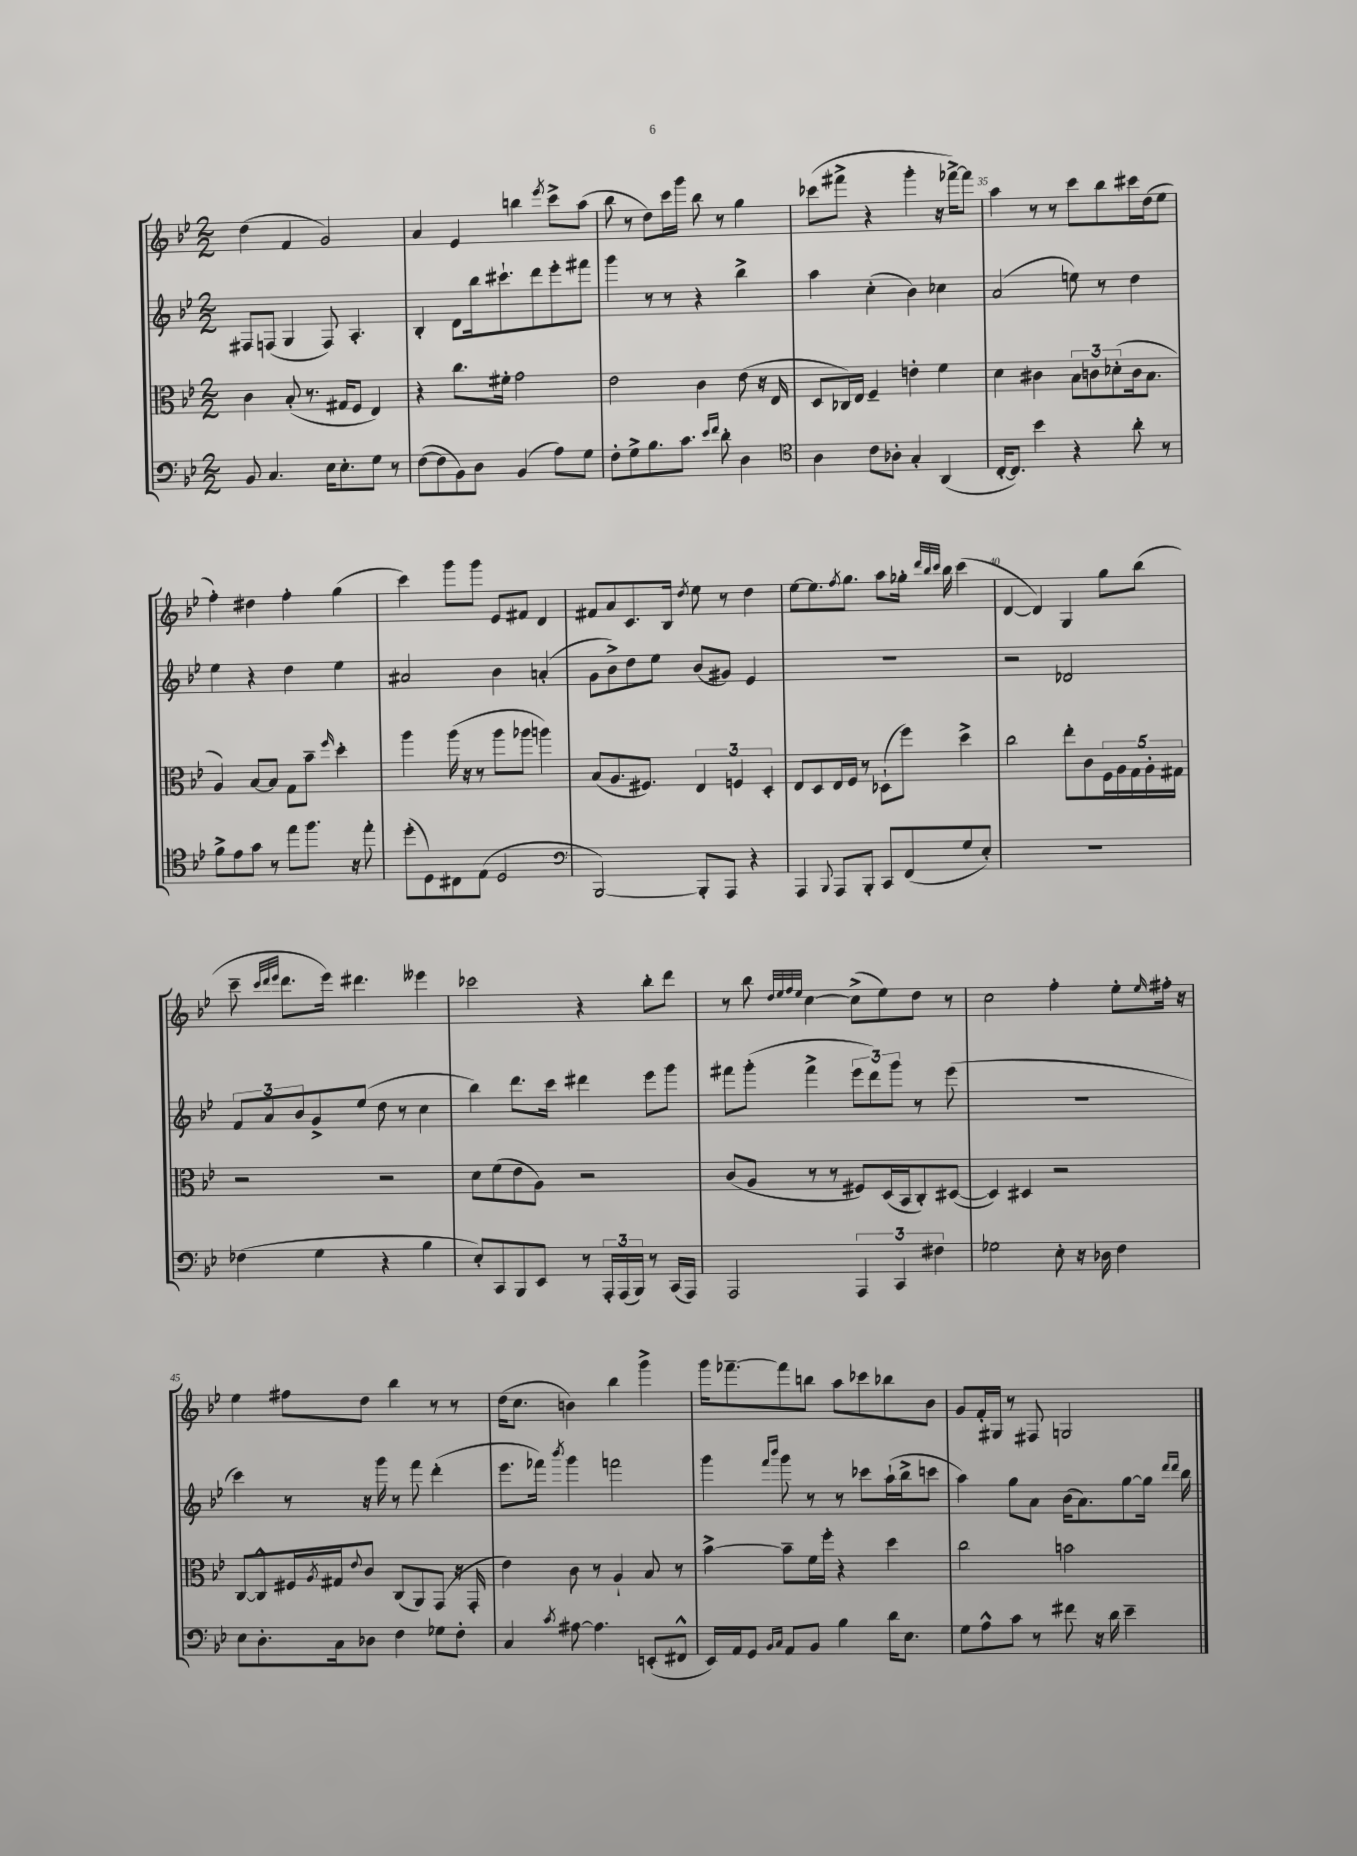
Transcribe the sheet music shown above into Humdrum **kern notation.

**kern	**kern	**kern	**kern
*part4	*part3	*part2	*part1
*staff4	*staff3	*staff2	*staff1
*clefF4	*clefC3	*clefG2	*clefG2
*k[b-e-]	*k[b-e-]	*k[b-e-]	*k[b-e-]
*M2/2	*M2/2	*M2/2	*M2/2
=31	=31	=31	=31
8BB-/	4c\	8F#X/L	(4dd\
4.C/	.	(8Fn/J	.
.	(8B-'/	4G/	4f/
.	8.r	.	.
16E-\KL	.	8F/)	2g/)
8.E-'\	16G#X/KL	.	.
.	8F/J	4.A'/	.
8G\J	4E-/)	.	.
8r	.	.	.
=32	=32	=32	=32
([8F\L	4r	4B-'/	4a/
8F\]	.	.	.
8BB-\)	8.cc\L	8d\L	4e-/
8D\J	.	16bb-\k	.
.	16f#X'\Jk	8.ccc#X`\	.
(4BB-/	2g\	.	4bbn\
.	.	8ddd\	.
.	.	.	8qeee-/
8A\L)	.	8eee-'\	8ccc^\L
8G\J	.	8fff#X\J	(8aa\J
=33	=33	=33	=33
8F'\L	2e-\	4ggg\	8bb-\
8G^\	.	.	8r
8.B-\	.	8r	8dd\L)
.	.	8r	16ccc\L
8.c\J	.	.	16ggg\JJ
.	4c\	4r	8bb-\
16qqe-/LL	.	.	.
16qqf/JJ	.	.	.
8d'\	.	.	8r
4D\	(8e-\	4bb-^\	4gg\
.	16r	.	.
.	16E-/	.	.
=34	=34	=34	=34
*clefC4	*	*	*
4A\	8D/L	4aa\	(8ccc-X\L
.	16C-X/L)	.	8fff#X^\J
.	16E-/JJ	.	.
8c\L	4F~/	(4cc'\	4r
8A-X'\J	.	.	.
4G'/	4en'\	4b-\)	4ggg'\
(4AA/	4f\	4cc-X\	16r
.	.	.	[16fff-X^\KL)
.	.	.	8fff-\J]
=35	=35	=35	=35
[16C'/KL	4d\	(2a/	4aa\
8.C/J])	.	.	.
4b-\	4c#X\	.	8r
.	.	.	8r
4r	12B-\L	8een\)	8ccc\L
.	12cn\	.	.
.	.	8r	8bb-\
.	(12d-X'\	.	.
8a'\	16c\k	4dd\	16ccc#X\L
.	8.B-\J	.	(16dd\J
8r	.	.	8ee-\J
!!LO:LB:g=z
=36	=36	=36	=36
8f^\L	4A/)	4ee-\	4ff'\)
8e-\	.	.	.
8g\J	[8B-/L	4r	4dd#X\
8r	8B-/J]	.	.
8ee-\L	8G\L	4dd\	4ff'\
8.ff\J	8b-~\J	.	.
.	16qqff/	.	.
.	4dd'\	4ee-\	(4gg\
16r	.	.	.
8ee-'\	.	.	.
=37	=37	=37	=37
(8dd'\L	4aa\	2a#X/	4ccc\)
8D\)	.	.	.
8C#X\	(16aa\	.	8ggg\L
.	16r	.	.
(8E-\J	8r	.	8ggg\J
2D/	8aa\L	4b-\	8e-/L
.	8aa-X\J	.	8f#X/J
.	4aan\)	(4an'/	4d/
=38	=38	=38	=38
*clefF4	*	*	*
[2BBB-/)	(8B-/L	8g\L	8f#X/L
.	8.A/	8b-^\)	8a/
.	.	8dd\	8.c/
.	8.F#X/J)	.	.
.	.	8ee-\J	.
.	.	.	16B-/Jk
.	.	.	8qdd/
8BBB-'/L]	6E-/	(8b-/L	8ee-\
8AAA/J	.	8g#X/J)	8r
.	6Fn/	.	.
4r	.	4e-/	4dd\
.	6D'/	.	.
=39	=39	=39	=39
4AAA/	8E-/L	1r	[8ee-\L
.	8D/	.	8.ee-\]
8qqBBB-/	.	.	.
8AAA/L	16E-/L	.	.
.	.	.	8qff/
.	16F/JJ	.	8.gg\J
8BBB-'/J	8r	.	.
8CC/L	(8D-X`\L	.	8aa\L
(8FF/	8ff\J)	.	16gg-X'\Jk
.	.	.	32qqddd/LLL
.	.	.	32qqbb-/
.	.	.	32qqccc/JJJ
.	.	.	16bb-\
8G/	4dd^\	.	(4ccc\
8E-'/J)	.	.	.
=40	=40	=40	=40
1r	2cc\	2r	[4d/
.	.	.	4d/])
.	8ee-'\L	2d-X/	4G/
.	8c\	.	.
.	20F\L	.	8gg\L
.	20A\	.	.
.	20G\	.	.
.	.	.	(8bb-\J
.	20A'\	.	.
.	20G#X\JJ	.	.
!!LO:LB:g=z
=41	=41	=41	=41
(4F-X\	2r	12f/L	8ccc~\
.	.	12a/	.
.	.	.	32qqccc/LLL
.	.	.	32qqddd/
.	.	.	32qqeee-/JJJ
.	.	.	8.ddd\L
.	.	12b-/	.
4G\	.	8g^/	.
.	.	.	16eee-\Jk)
.	.	(8ee-/J	4.ddd#X\
4r	2r	8dd\	.
.	.	8r	.
4B-\	.	4cc\	4eee--X\
=42	=42	=42	=42
8E-'/L)	8d\L	4bb-\)	2ccc-X\
8CC/	(8f\	.	.
8BBB-/	8e-\	8.ddd\L	.
8EE-/J	8A\J)	.	.
.	.	16ccc\Jk	.
8r	2r	4ddd#X\	4r
24AAA'/LL	.	.	.
(24AAA/	.	.	.
24BBB-/JJ)	.	.	.
8r	.	8eee-\L	8bb-'\L
(16CC/LL	.	8ggg\J	8ddd\J
16AAA/JJ)	.	.	.
=43	=43	=43	=43
2AAA/	(8c/L	8fff#X\L	8r
.	8A/J	(8ggg'\J	8bb-\
.	.	.	32qqdd/LLL
.	.	.	32qqee-/
.	.	.	32qqff/
.	.	.	32qqee-/JJJ
.	8r	4fff#^\	[4cc\
.	8r	.	.
6AAA/	8F#X/L)	12eee-\L	(8cc^\L]
.	.	12ddd\)	.
.	(16D/L	.	8ee-\)
6CC/	.	12ggg\J	.
.	16BB-/J	.	.
.	8C'/)	8r	8dd\J
6F#X\	.	.	.
.	([8D#X/J	(8eee-\	8r
=44	=44	=44	=44
2G-X\	4D#/])	1r	2cc\
.	4D#X/	.	.
8E-'\	2r	.	4ff'\
16r	.	.	.
16D-X\	.	.	.
4F\	.	.	8ee-'\L
.	.	.	16qqee-/
.	.	.	16ff#X'\Jk
.	.	.	16r
!!LO:LB:g=z
=45	=45	=45	=45
8E-\L	[8C/L	4ccc\)	4ee-\
8.D'\	8C^^/]	.	.
.	16F#X/L	8r	8ff#X\L
.	8qA/	.	.
16C\k	16G#X/J	.	.
.	8qqe-/	.	.
8D-X\J	8c/J	16r	8dd\J
.	.	16ggg\	.
4F\	(8C/L	8r	4bb-\
.	8AA/)	8fff\	.
8G-X\L	(8GG/J	(4ddd'\	8r
8F'\J	16r	.	8r
.	16GG'/	.	.
=46	=46	=46	=46
4C/	4e-\)	8.eee-\L	(16dd\KL
.	.	.	8.cc\J
.	.	16fff-X\Jk)	.
8qc/	.	8qbbb-/	.
[8A#X\	8c\	4ggg\	4bn\)
4.A#\]	8r	.	.
.	4A`/	2fffn\	4bb-\
(8EEn'/L	8B-/	.	4ggg^\
8FF#X^^/J	8r	.	.
=47	=47	=47	=47
16EE-/LL)	[4b-^\	4ggg\	16ggg\KL
16AA/J	.	.	[8.fff-X~\
8GG/J	.	.	.
16qqBB-/LL	.	16qqfff/LL	.
16qqC/JJ	.	16qqbbb-/JJ	.
8AA/L	8b-~\L]	8ggg\	8fff-\]
8BB-/J	16f\L	8r	8bbn\J
.	16ff'\JJ	.	.
4B-\	4r	8r	8aa\L
.	.	8ccc-X\L	8ccc-X\
16d\KL	4dd\	(16aa`\L	8bb-X\
8.E-\J	.	16bb-^\J	.
.	.	8cccn\J	8b-\J
=48	=48	=48	=48
8G\L	2cc\	4aa\)	8g/L
8A^^\	.	.	16f'/L
.	.	.	16G#X/JJ
8c\J	.	8gg\L	8r
8r	.	8a\J	8F#X/
8f#X\	2bn\	(16b-\KL	2Gn/
.	.	8.a\)	.
16r	.	.	.
16d\	.	.	.
4e-~\	.	[8gg\	.
.	.	16gg\Jk]	.
.	.	16qqddd/LL	.
.	.	16qqddd/JJ	.
.	.	16bb-\	.
==	==	==	==
*-	*-	*-	*-
